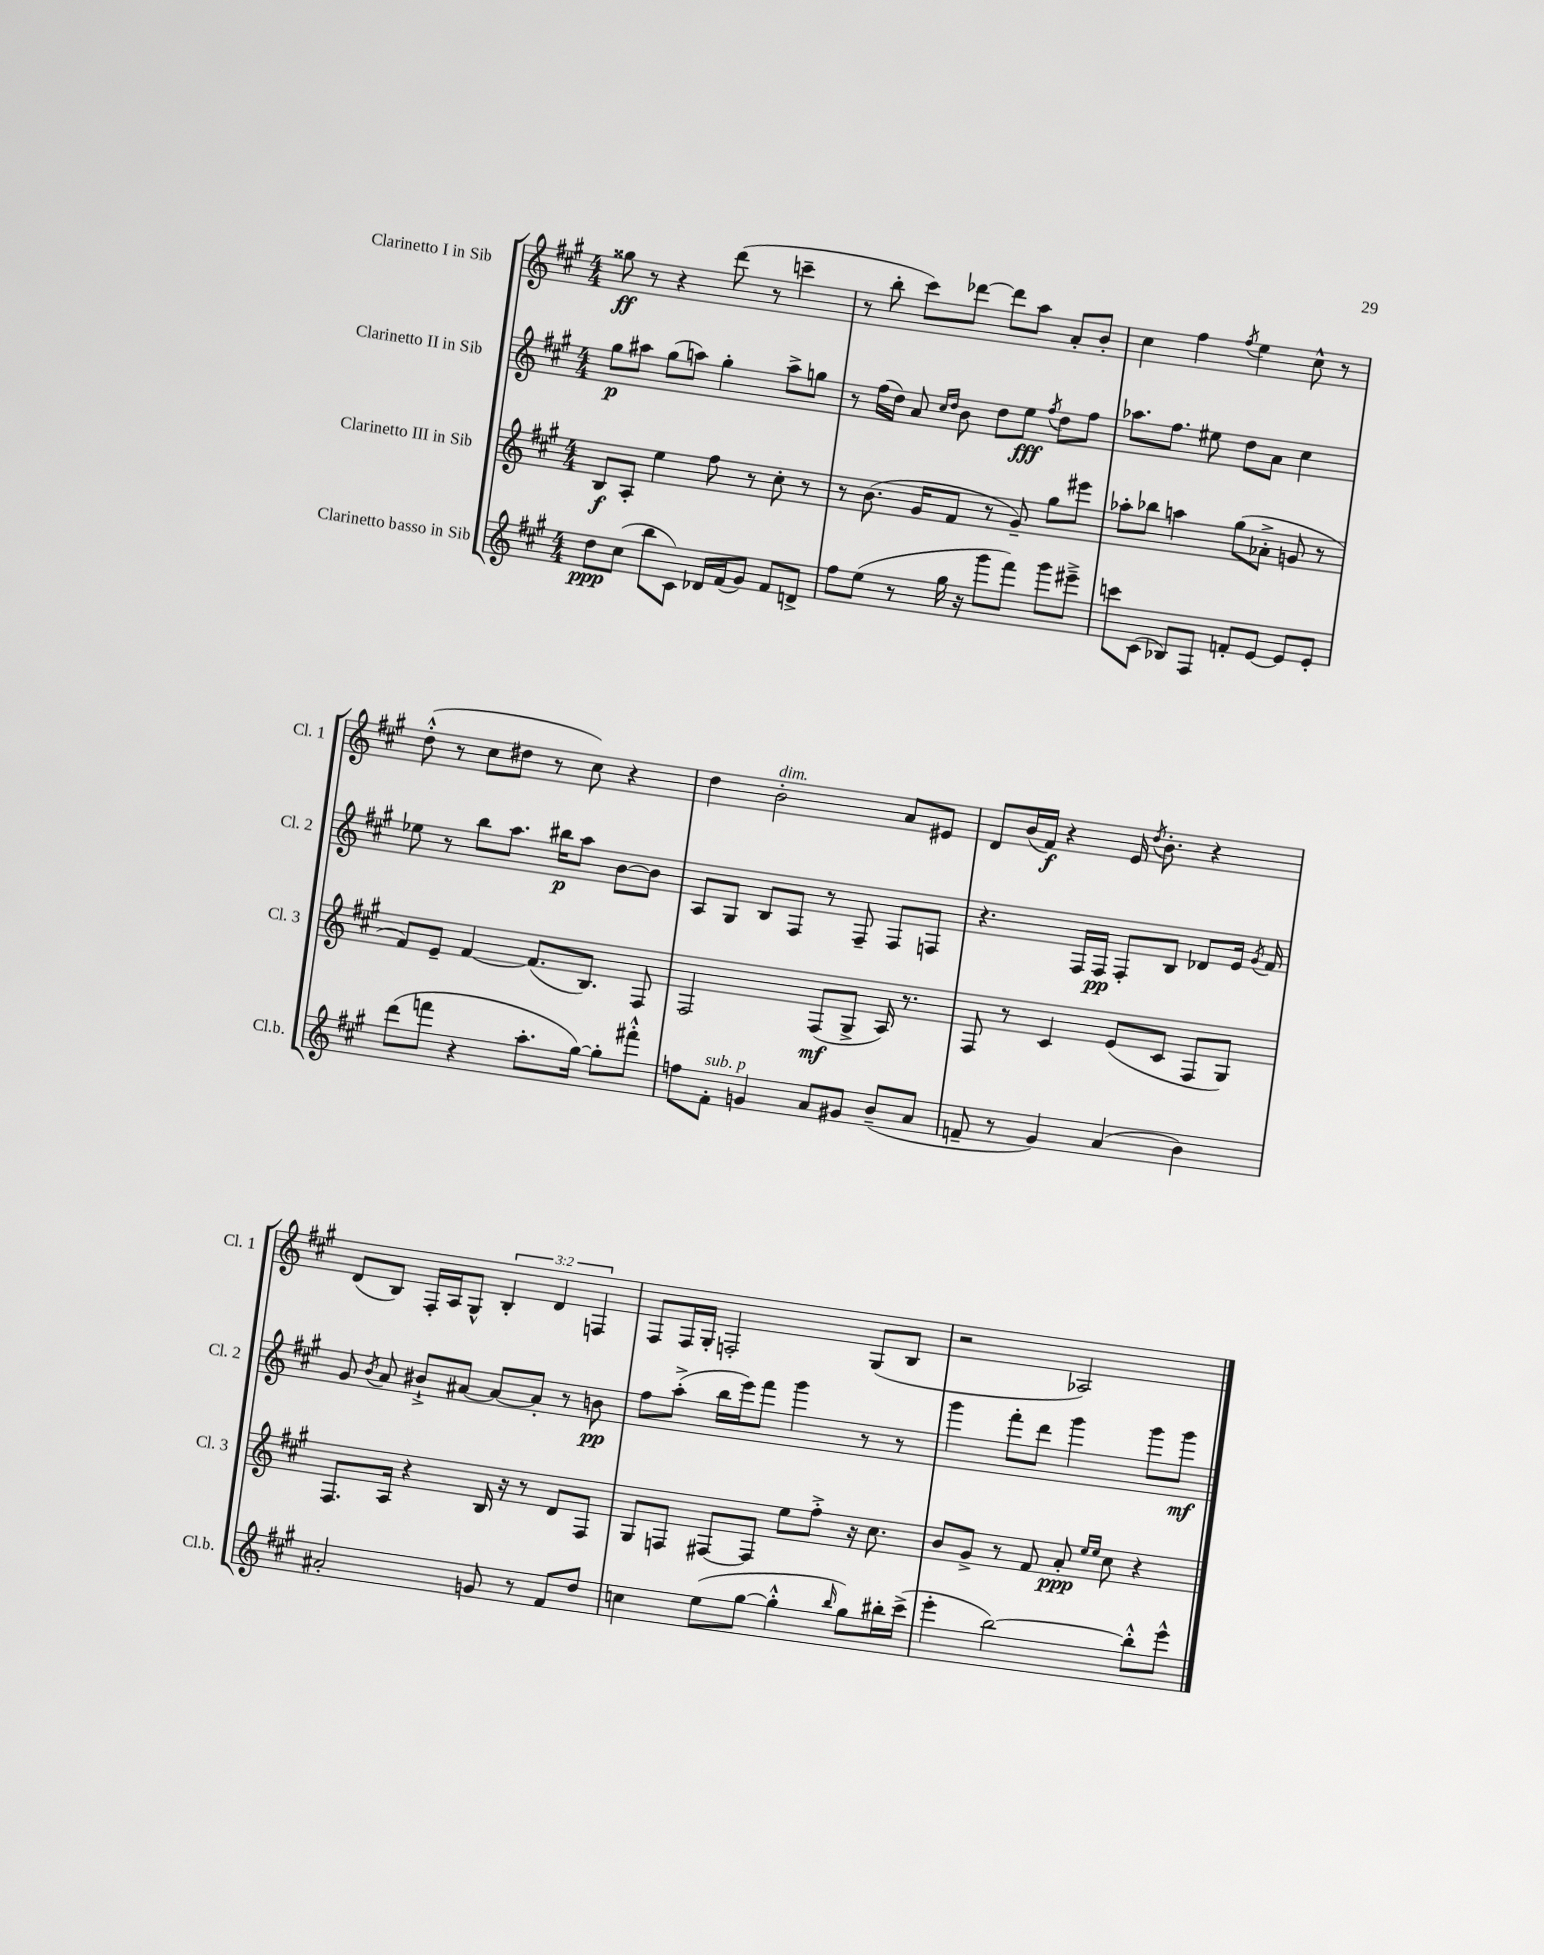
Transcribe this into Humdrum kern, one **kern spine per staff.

**kern	**dynam	**kern	**dynam	**kern	**dynam	**kern	**dynam
*part4	*part4	*part3	*part3	*part2	*part2	*part1	*part1
*staff4	*staff4	*staff3	*staff3	*staff2	*staff2	*staff1	*staff1
*I"Clarinetto basso in Sib	*	*I"Clarinetto III in Sib	*	*I"Clarinetto II in Sib	*	*I"Clarinetto I in Sib	*
*I'Cl.b.	*	*I'Cl. 3	*	*I'Cl. 2	*	*I'Cl. 1	*
*clefG2	*	*clefG2	*	*clefG2	*	*clefG2	*
*k[f#c#g#]	*	*k[f#c#g#]	*	*k[f#c#g#]	*	*k[f#c#g#]	*
*M4/4	*	*M4/4	*	*M4/4	*	*M4/4	*
=1	=1	=1	=1	=1	=1	=1	=1
8dd\L	ppp	8B/L	f	8gg#\L	p	8gg##X\	ff
(8cc#\J	.	8A'/J	.	8aa#X\J	.	8r	.
8bb\L	.	4ee\	.	(8gg#\L	.	4r	.
8c#\J)	.	.	.	8aan\J)	.	.	.
16d-X/LL	.	8ff#\	.	4gg#'\	.	(8ddd\	.
(16f#/J	.	.	.	.	.	.	.
8g#/J)	.	8r	.	.	.	8r	.
8f#/L	.	8cc#'\	.	8aa^\L	.	4cccn~\	.
8dn^/J	.	8r	.	8ggn\J	.	.	.
=2	=2	=2	=2	=2	=2	=2	=2
8ff#\L	.	8r	.	8r	.	8r	.
(8ee\J	.	(8.b\	.	(16ff#\LL	.	8bb'\	.
.	.	.	.	16dd\JJ)	.	.	.
8r	.	.	.	8a/	.	8ccc#\L)	.
.	.	16g#/KL	.	.	.	.	.
.	.	.	.	16qqcc#/LL	.	.	.
.	.	.	.	16qqdd/JJ	.	.	.
16gg#\	.	8f#/J	.	8b\	.	[8ddd-X\J	.
16r	.	.	.	.	.	.	.
8ggg#\L	.	8r	.	8dd\L	.	8ddd-\L]	.
8fff#\J)	.	8g#~/)	.	8ee\J	fff	8aa\J	.
.	.	.	.	8qff#/	.	.	.
8ggg#\L	.	8gg#\L	.	8dd\L	.	8a'/L	.
8eee#X~^\J	.	8eee#X\J	.	8ff#\J	.	8b'/J	.
=3	=3	=3	=3	=3	=3	=3	=3
8cccn\L	.	8aa-X'\L	.	8.aa-X\L	.	4cc#\	.
(8c#\J	.	8bb-X\J	.	.	.	.	.
.	.	.	.	8.ff#\J	.	.	.
8B-X/L)	.	4aan\	.	.	.	4ff#\	.
8F#/J	.	.	.	8ee#X\	.	.	.
.	.	.	.	.	.	8qff#/	.
8fn'/L	.	(8gg#\L	.	8dd\L	.	4ee\	.
[8e/J	.	8a-X'^\J	.	8a\J	.	.	.
8e/L]	.	8gn/	.	4cc#\	.	8cc#^^\	.
8e'/J	.	8r	.	.	.	8r	.
!!LO:LB:g=z
=4	=4	=4	=4	=4	=4	=4	=4
(8ddd\L	.	8f#/L)	.	8ee-X\	.	(8dd'^^\	.
8fffn\J	.	8e~/J	.	8r	.	8r	.
4r	.	[4f#/	.	8bb\L	.	8cc#\L	.
.	.	.	.	8.aa\J	.	8dd#X\J	.
8.aa'\L	.	(8.f#/L]	.	.	.	8r	.
.	.	.	.	16bb#X\KL	p	.	.
.	.	.	.	8aa\J	.	8cc#\)	.
[16gg#\Jk)	.	8.B/J)	.	.	.	.	.
8gg#'\L]	.	.	.	[8b\L	.	4r	.
8fff#X'^^\J	.	8F#/	.	8b\J]	.	.	.
=5	=5	=5	=5	=5	=5	=5	=5
8ffn\L	.	2F#/	.	8A/L	.	4dd\	.
!LO:TX:a:i:t=sub. p	!	!	!	!	!	!	!
8f#'\J	.	.	.	8G#/J	.	.	.
!	!	!	!	!	!	!LO:TX:a:i:t=dim.	!
4gn/	.	.	.	8B/L	.	2b'\	.
.	.	.	.	8F#/J	.	.	.
8a/L	.	(8F#/L	mf	8r	.	.	.
8g#X/J	.	8G#^/J	.	8F#~/	.	.	.
(8b~/L	.	16A/)	.	8F#/L	.	8a/L	.
.	.	8.r	.	.	.	.	.
8a/J	.	.	.	8Fn/J	.	8e#X/J	.
=6	=6	=6	=6	=6	=6	=6	=6
8fn~/	.	8F#/	.	4.r	.	8d/L	.
8r	.	8r	.	.	.	(16b/L	.
.	.	.	.	.	.	16f#/JJ)	f
4g#/)	.	4c#/	.	.	.	4r	.
.	.	.	.	16F#/LL	.	.	.
.	.	.	.	16F#/JJ	pp	.	.
(4a/	.	(8e/L	.	8F#'/L	.	16e/	.
.	.	.	.	.	.	8qdd/	.
.	.	.	.	.	.	8.b'\	.
.	.	8c#/J	.	8B/J	.	.	.
4b\)	.	8F#/L	.	8d-X/L	.	4r	.
.	.	8G#/J)	.	16e/Jk	.	.	.
.	.	.	.	8qg#/	.	.	.
.	.	.	.	16f#/	.	.	.
!!LO:LB:g=z
=7	=7	=7	=7	=7	=7	=7	=7
2a#X'/	.	8.F#/L	.	8g#/	.	(8d/L	.
.	.	.	.	8qb/	.	.	.
.	.	.	.	8a/	.	8B/J)	.
.	.	16A/Jk	.	.	.	.	.
.	.	4r	.	8b#X`^/L	.	16F#'/LL	.
.	.	.	.	.	.	16A/J	.
.	.	.	.	[8a#X/J	.	8G#^^/J	.
8gn/	.	16B/	.	8a#/L_	.	6B'/	.
.	.	16r	.	.	.	.	.
8r	.	8r	.	8a#'/J]	.	.	.
.	.	.	.	.	.	6d/	.
8f#/L	.	8d/L	.	8r	.	.	.
.	.	.	.	.	.	6Fn/	.
8dd/J	.	8F#/J	.	8bn\	pp	.	.
=8	=8	=8	=8	=8	=8	=8	=8
4ccn\	.	8G#/L	.	8ff#\L	.	8F#/L	.
.	.	8Fn/J	.	(8aa'^\J	.	16F#/L	.
.	.	.	.	.	.	16G#'/JJ	.
(8ee\L	.	[8F#X/L	.	16bb\LL	.	2Fn'/	.
.	.	.	.	16eee\J)	.	.	.
[8gg#\J	.	8F#/J]	.	8fff#\J	.	.	.
4gg#'^^\]	.	8ee\L	.	4ggg#\	.	.	.
.	.	8ff#'^\J	.	.	.	.	.
16qqbb/	.	.	.	.	.	.	.
8gg#\L)	.	16r	.	8r	.	(8G#/L	.
.	.	8.cc#\	.	.	.	.	.
16bb#X'\L	.	.	.	8r	.	8B/J	.
(16ccc#^\JJ	.	.	.	.	.	.	.
=9	=9	=9	=9	=9	=9	=9	=9
4eee'\	.	8b/L	.	4ggg#\	.	2r	.
.	.	8g#^/J	.	.	.	.	.
[2bb\)	.	8r	.	8fff#'\L	.	.	.
.	.	8f#/	.	8ddd\J	.	.	.
.	.	8a'/	ppp	4ggg#\	.	2A-X/)	.
.	.	16qqee/LL	.	.	.	.	.
.	.	16qqee/JJ	.	.	.	.	.
.	.	8cc#\	.	.	.	.	.
8bb'^^\L]	.	4r	.	8ggg#\L	.	.	.
8eee^^\J	.	.	.	8ggg#\J	mf	.	.
==	==	==	==	==	==	==	==
*-	*-	*-	*-	*-	*-	*-	*-
